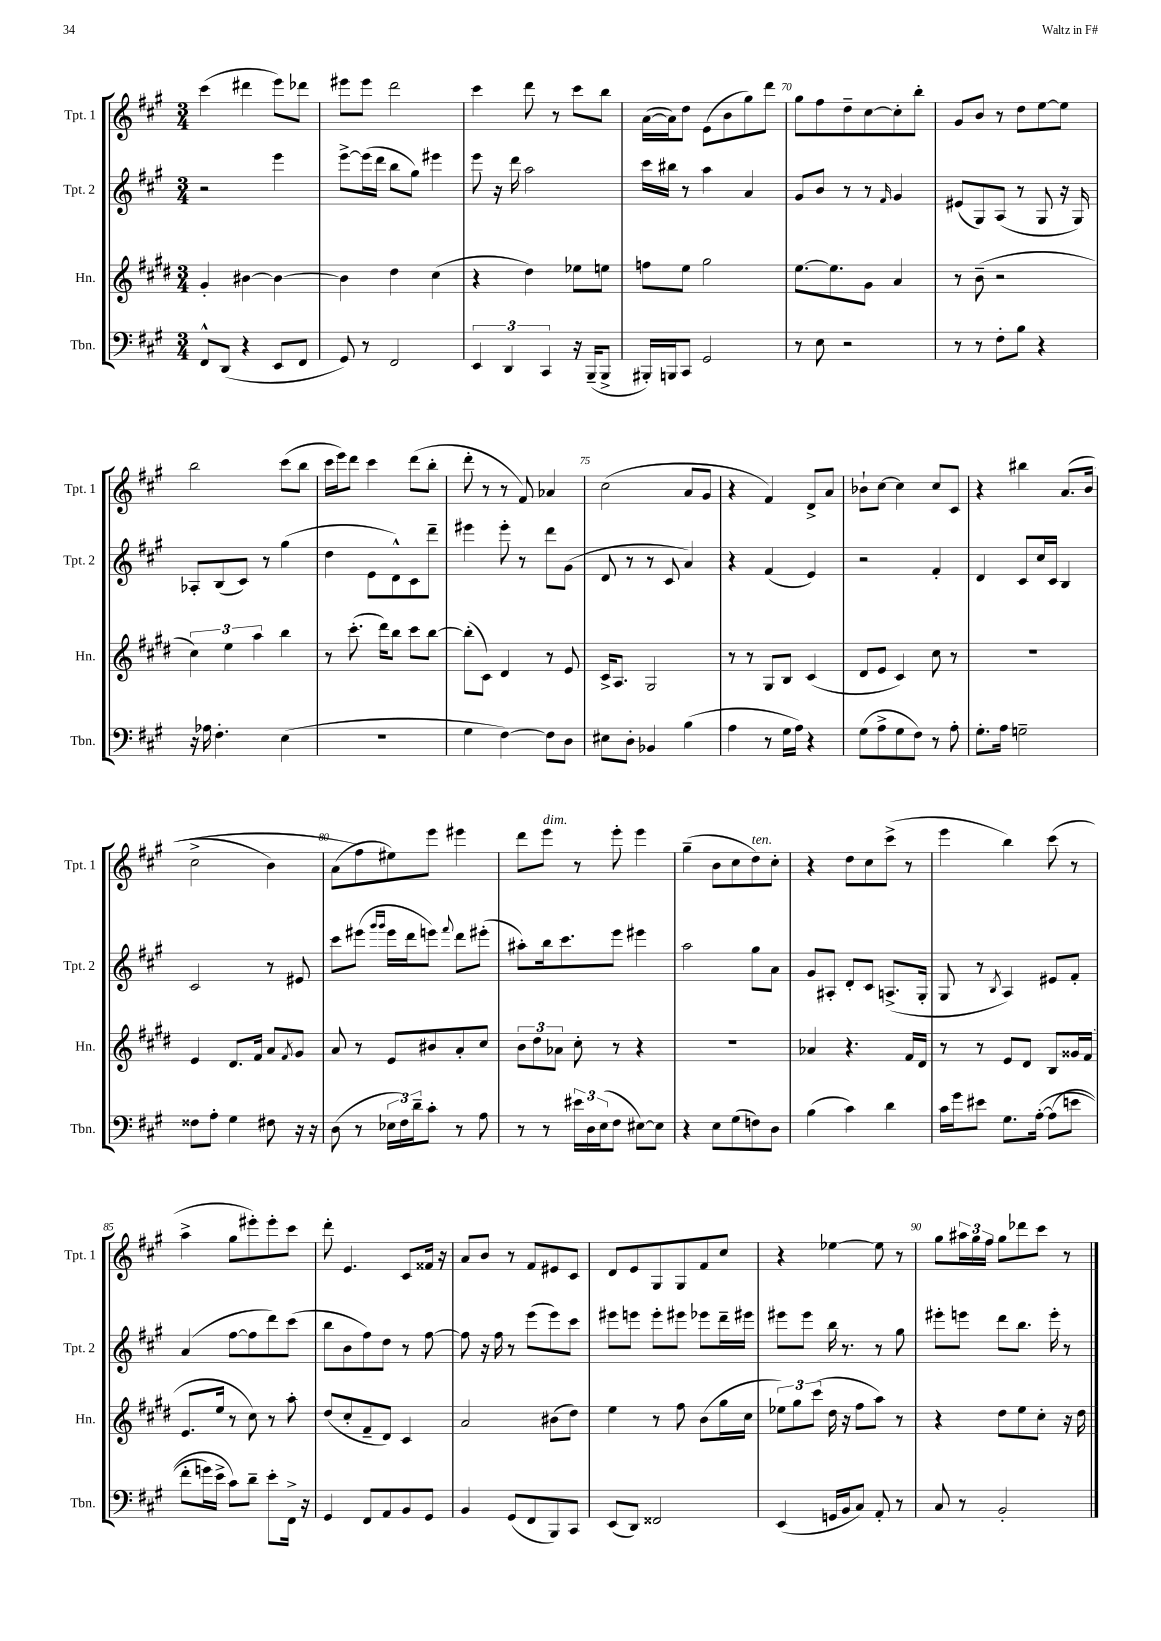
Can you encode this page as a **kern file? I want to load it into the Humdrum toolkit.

**kern	**kern	**kern	**kern
*staff4	*staff3	*staff2	*staff1
*clefF4	*clefG2	*clefG2	*clefG2
*k[f#c#g#]	*k[f#c#g#d#]	*k[f#c#g#]	*k[f#c#g#]
*M3/4	*M3/4	*M3/4	*M3/4
8FF#^^	4g#'	2r	(4ccc#
(8DD	.	.	.
4r	[4b#	.	4ddd#
8EE	4b#_	4eee	8eee)
8FF#	.	.	8ddd-
=	=	=	=
8GG#)	4b#]	[8eee^	8eee#
8r	.	(16eee]	8eee#
.	.	16ddd	.
2FF#	4dd#	8bb	2ddd
.	.	8gg#)	.
.	(4cc#	4eee#	.
=	=	=	=
6EE	4r	8eee	4ccc#
.	.	16r	.
6DD	.	.	.
.	.	16ddd	.
.	4dd#)	2aa	8ddd
6CC#	.	.	.
.	.	.	8r
16r	8ee-	.	8ccc#
(16BBB~	.	.	.
8BBB^	8ee	.	8bb
=	=	=	=
16BBB#')	8ff	16ccc#	([16a
16BBB	.	16bb#	16a])
8CC#	8ee	8r	8dd
2GG#	2gg#	4aa	(8e
.	.	.	8b
.	.	4a	8gg#)
.	.	.	8ddd
=	=	=	=
8r	[8.ee	8g#	8gg#
8E	.	8b	8ff#
.	8.ee]	.	.
2r	.	8r	8dd~
.	8g#	8r	[8cc#
.	.	16qqf#	.
.	4a	4g#	8cc#']
.	.	.	8bb'
=	=	=	=
8r	8r	(8e#	8g#
8r	(8b~	8G#)	8b
8F#'	2r	(8A	8r
8B	.	8r	8dd
4r	.	8G#	[8ee
.	.	16r	8ee]
.	.	16G#)	.
=	=	=	=
16r	6cc#)	8A-'	2bb
16A-	.	.	.
4.F#'	.	(8B	.
.	6ee	.	.
.	.	8c#)	.
.	6aa	.	.
.	.	8r	.
(4E	4bb	(4gg#	(8ccc#
.	.	.	8bb
=	=	=	=
2.r	8r	4dd	16ccc#
.	.	.	16eee)
.	(8.ccc#'	.	8ddd
.	.	8e	4ccc#
.	16ddd#)	.	.
.	8bb	8d^^)	.
.	8ccc#	8c#	(8ddd
.	[8bb	8ddd~	8bb'
=	=	=	=
4G#	(8bb']	4eee#	8ddd'
.	8c#)	.	8r
[4F#)	4d#	8eee#'	8r
.	.	8r	8f#)
8F#]	8r	8ddd	4a-
8D	8e	(8g#	.
=	=	=	=
8E#	16c#^	8d	(2cc#
.	8.A	.	.
8D'	.	8r	.
4BB-	2G#	8r	.
.	.	8c#	.
(4B	.	4a)	8a
.	.	.	8g#
=	=	=	=
4A	8r	4r	4r
.	8r	.	.
8r	8G#	(4f#	4f#)
16G#	8B	.	.
16A)	.	.	.
4r	(4c#	4e)	8d^
.	.	.	8a
=	=	=	=
(8G#	8d#	2r	8b-`
8A^	8e	.	[8cc#
8G#	4c#)	.	4cc#]
8F#)	.	.	.
8r	8cc#	4f#'	8cc#
8A'	8r	.	8c#
=	=	=	=
8.G#'	2.r	4d	4r
16A	.	.	.
2G~	.	8c#	4bb#
.	.	16cc#	.
.	.	16c#	.
.	.	4B	&(8.a
.	.	.	(16b
=	=	=	=
8F##	4e	2c#	2cc#^
8A'	.	.	.
4G#	8.d#	.	.
.	16f#	.	.
8F#	8a	8r	4b)
.	8qf#	.	.
16r	8g#	8e#	.
16r	.	.	.
=	=	=	=
(8D	8a	8ccc#	(8a
8r	8r	(8eee#	8ff#&)
.	.	16qqggg#	.
.	.	16qqggg#	.
24E-	8e	16eee#	8ee#)
24F#)	.	.	.
.	.	16ddd	.
24d~	.	.	.
8c#'	8b#	8eee)	8eee
.	.	8qqfff#	.
8r	8a'	8ddd	4eee#
8A	8cc#	(8eee#'	.
=	=	=	=
8r	12b	8aa#')	8ddd
.	12dd#	.	.
8r	.	16bb	8eee
.	12a-	.	.
.	.	8.ccc#	.
24e#	8cc#'	.	8r
24D	.	.	.
(24E	.	.	.
8F#	8r	8eee	8eee'
[8E#)	4r	4eee#	4eee
8E#]	.	.	.
=	=	=	=
4r	2.r	2aa	(4gg#~
8E	.	.	8b
(8G#	.	.	8cc#
8F)	.	8gg#	8dd)
8D	.	8a	8cc#'
=	=	=	=
(4B	4a-	8g#	4r
.	.	8A#'	.
4c#)	4.r	8d'	8dd
.	.	8c#	8cc#
4d	.	(8.A^	(8ccc#^
.	16f#	.	8r
.	16d#	16G#'	.
=	=	=	=
16c#	8r	8G#	4eee
16g#	.	.	.
8e#	8r	8r	.
.	.	8qB	.
8.G#	8e	4A)	4bb)
.	8d#	.	.
&([16A'	.	.	.
(8A]	8B	8e#	(8ccc#
8e	16g##	8f#'	8r
.	(16f#	.	.
=	=	=	=
8f#'	8.e	(4a	4aa^
16g)	.	.	.
16e^	16ee	.	.
8c#&)	8r	[8ff#	8gg#
8d~	8cc#)	8ff#]	8eee#')
8e'	8r	8ddd)	8eee#'
16FF#^	8aa'	(8ccc#	8ccc#
16r	.	.	.
=	=	=	=
4GG#	(8dd#	8bb	8ddd'
.	8cc#'	8b	4.e
8FF#	8f#~	8ff#)	.
8AA	8d#)	8dd	.
8BB	4c#	8r	8c#
8GG#	.	[8ff#	16f##
.	.	.	16r
=	=	=	=
4BB	2a	8ff#]	8a
.	.	16r	8b
.	.	16ff#	.
(8GG#	.	8r	8r
8FF#	.	(8eee	8f#
8BBB)	(8b#	8eee)	8e#
8CC#	8dd#)	8ccc#	8c#
=	=	=	=
(8EE	4ee	8eee#	8d
8DD)	.	8eee	8e
2FF##	8r	8eee'	8G#
.	8ff#	8eee#	8G#
.	(8b	8eee-	8f#
.	16gg#	16ddd~	8cc#
.	16cc#	16eee#	.
=	=	=	=
(4EE	12ee-)	8eee#	4r
.	12gg#	.	.
.	.	8eee#	.
.	(12ccc#	.	.
16GG	16dd#	16bb	[4ee-
16BB	16r	8.r	.
8C#)	8ff#	.	.
8AA'	8aa)	8r	8ee-]
8r	8r	8gg#	8r
=	=	=	=
8C#	4r	8eee#'	8gg#
8r	.	8eee	24aa#
.	.	.	24gg#
.	.	.	24ff#
2BB'	8dd#	8ddd	8gg#
.	8ee	8.bb	8ddd-
.	8cc#'	.	8ccc#
.	.	16eee'	.
.	16r	8r	8r
.	16dd#	.	.
==	==	==	==
*-	*-	*-	*-
